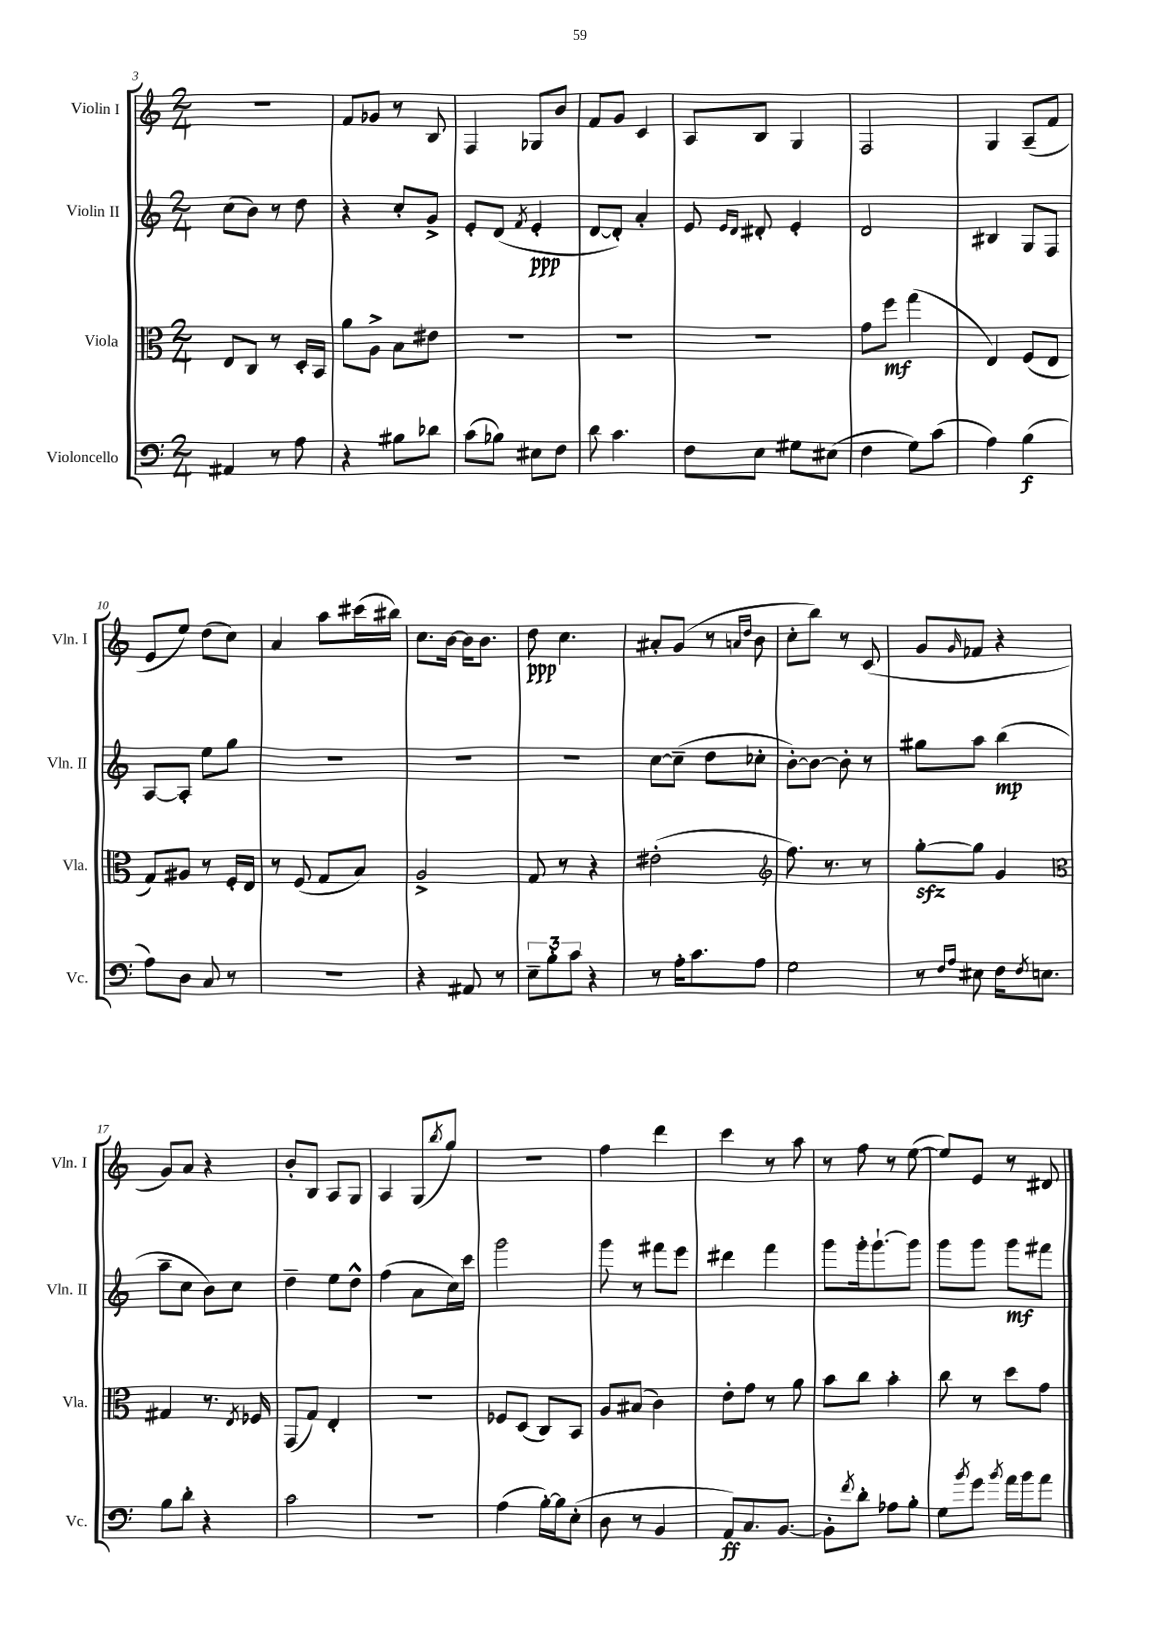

**kern	**kern	**kern	**kern
*staff4	*staff3	*staff2	*staff1
*clefF4	*clefC3	*clefG2	*clefG2
*k[]	*k[]	*k[]	*k[]
*M2/4	*M2/4	*M2/4	*M2/4
4AA#/	8E/L	(8cc\L	2r
.	8C/J	8b\J)	.
8r	8r	8r	.
8A\	16D'/LL	8dd\	.
.	16BB/JJ	.	.
=	=	=	=
4r	8a\L	4r	8f/L
.	8A^\J	.	8g-/J
8B#\L	8B\L	8cc'/L	8r
8d-\J	8e#\J	8g^/J	8B/
=	=	=	=
(8c\L	2r	8e'/L	4F/
8B-\J)	.	(8d/J	.
.	.	8qf/	.
8E#\L	.	4e'/	8G-/L
8F\J	.	.	8b/J
=	=	=	=
8d\	2r	[8d/L	8f/L
4.c\	.	8d'/]J)	8g/J
.	.	4a'/	4c/
=	=	=	=
8F\L	2r	8e/	8A/L
.	.	16qqe/LL	.
.	.	16qqd/JJ	.
8E\J	.	8d#'/	8B/J
8G#\L	.	4e'/	4G/
(8E#\J	.	.	.
=	=	=	=
4F\	8g\L	2d/	2F/
.	8ff\J	.	.
8G\L)	(4gg\	.	.
(8c\J	.	.	.
=	=	=	=
4A\)	4E/)	4B#/	4G/
(4B\	(8F/L	8G/L	(8A~/L
.	8E/J	8F/J	8f/J
=	=	=	=
8A\L)	8G/L)	[8A/L	8e/L
8D\J	8A#/J	8A'/]J	8ee/J)
8C/	8r	8ee\L	(8dd\L
8r	16F'/LL	8gg\J	8cc\J)
.	16E/JJ	.	.
=	=	=	=
2r	8r	2r	4a/
.	(8F/	.	.
.	8G/L	.	8aa\L
.	8B/J)	.	(16ccc#\L
.	.	.	16bb#\JJ)
=	=	=	=
4r	2A^/	2r	8.cc\L
.	.	.	[16b\Jk
8AA#/	.	.	16b\]LK
.	.	.	8.b\J
8r	.	.	.
=	=	=	=
12E~\L	8G/	2r	8dd\
12B'\	.	.	.
.	8r	.	4.cc\
12c\J	.	.	.
4r	4r	.	.
=	=	=	=
8r	(2e#'\	[8cc\L	8a#'/L
16A'\LK	.	(8cc~\]J	(8g/J
8.c\	.	.	.
.	.	8dd\L	8r
.	.	.	16qqa/LL
.	.	.	16qqdd/JJ
8A\J	.	8cc-'\J	8b\
=	=	=	=
*	*clefG2	*	*
2G\	8.ff\)	[8b'\L)	8cc'\L
.	.	8b\_J	8bb\J)
.	8.r	.	.
.	.	8b'\]	8r
.	8r	8r	(8c/
=	=	=	=
8r	[8gg'\L	8gg#\L	8g/L
16qqF/LL	.	.	.
16qqA/JJ	.	.	16qqg/
8E#\	8gg\]J	8aa\J	8f-/J
16F\LK	4g/	(4bb\	4r
8qF/	.	.	.
8.E\J	.	.	.
=	=	=	=
*	*clefC3	*	*
8B\L	4G#/	8aa~\L	8g/L)
8d'\J	.	8cc\J	8a/J
4r	8.r	8b\L)	4r
.	.	8cc\J	.
.	8qE/	.	.
.	16F-/	.	.
=	=	=	=
2c\	(8GG/L	4dd~\	8b'/L
.	8G/J)	.	8B/J
.	4E'/	8ee\L	8A/L
.	.	8dd^^\J	8G/J
=	=	=	=
2r	2r	(4ff\	4A/
.	.	8a\L	(8G/L
.	.	.	8qbb/
.	.	16cc\L)	8gg/J)
.	.	16ccc\JJ	.
=	=	=	=
(4A\	8F-/L	2ggg\	2r
.	(8D/J	.	.
[16B'\LL)	8C/L)	.	.
16B\]J	.	.	.
(8E'\J	8BB/J	.	.
=	=	=	=
8D\	8A/L	8ggg\	4ff\
8r	(8B#/J	8r	.
4BB/	4c\)	8fff#\L	4ddd\
.	.	8eee\J	.
=	=	=	=
8AA/L)	8e'\L	4ddd#\	4ccc\
8.C/	8g\J	.	.
.	8r	4fff\	8r
[8.BB/J	.	.	.
.	8a\	.	8aa\
=	=	=	=
8BB'\]L	8b\L	8ggg\L	8r
8qf/	.	.	.
8d'\J	8cc\J	16ggg'\k	8ff\
.	.	[8.ggg`\	.
8A-\L	4b'\	.	8r
8B'\J	.	8ggg\]J	([8ee\
=	=	=	=
8G\L	8cc\	8ggg\L	8ee/]L)
8qb/	.	.	.
8g\J	8r	8ggg\J	8e/J
8qb/	.	.	.
16a\LL	8dd\L	8ggg\L	8r
16b\J	.	.	.
8a\J	8g\J	8fff#\J	8d#/
==	==	==	==
*-	*-	*-	*-
